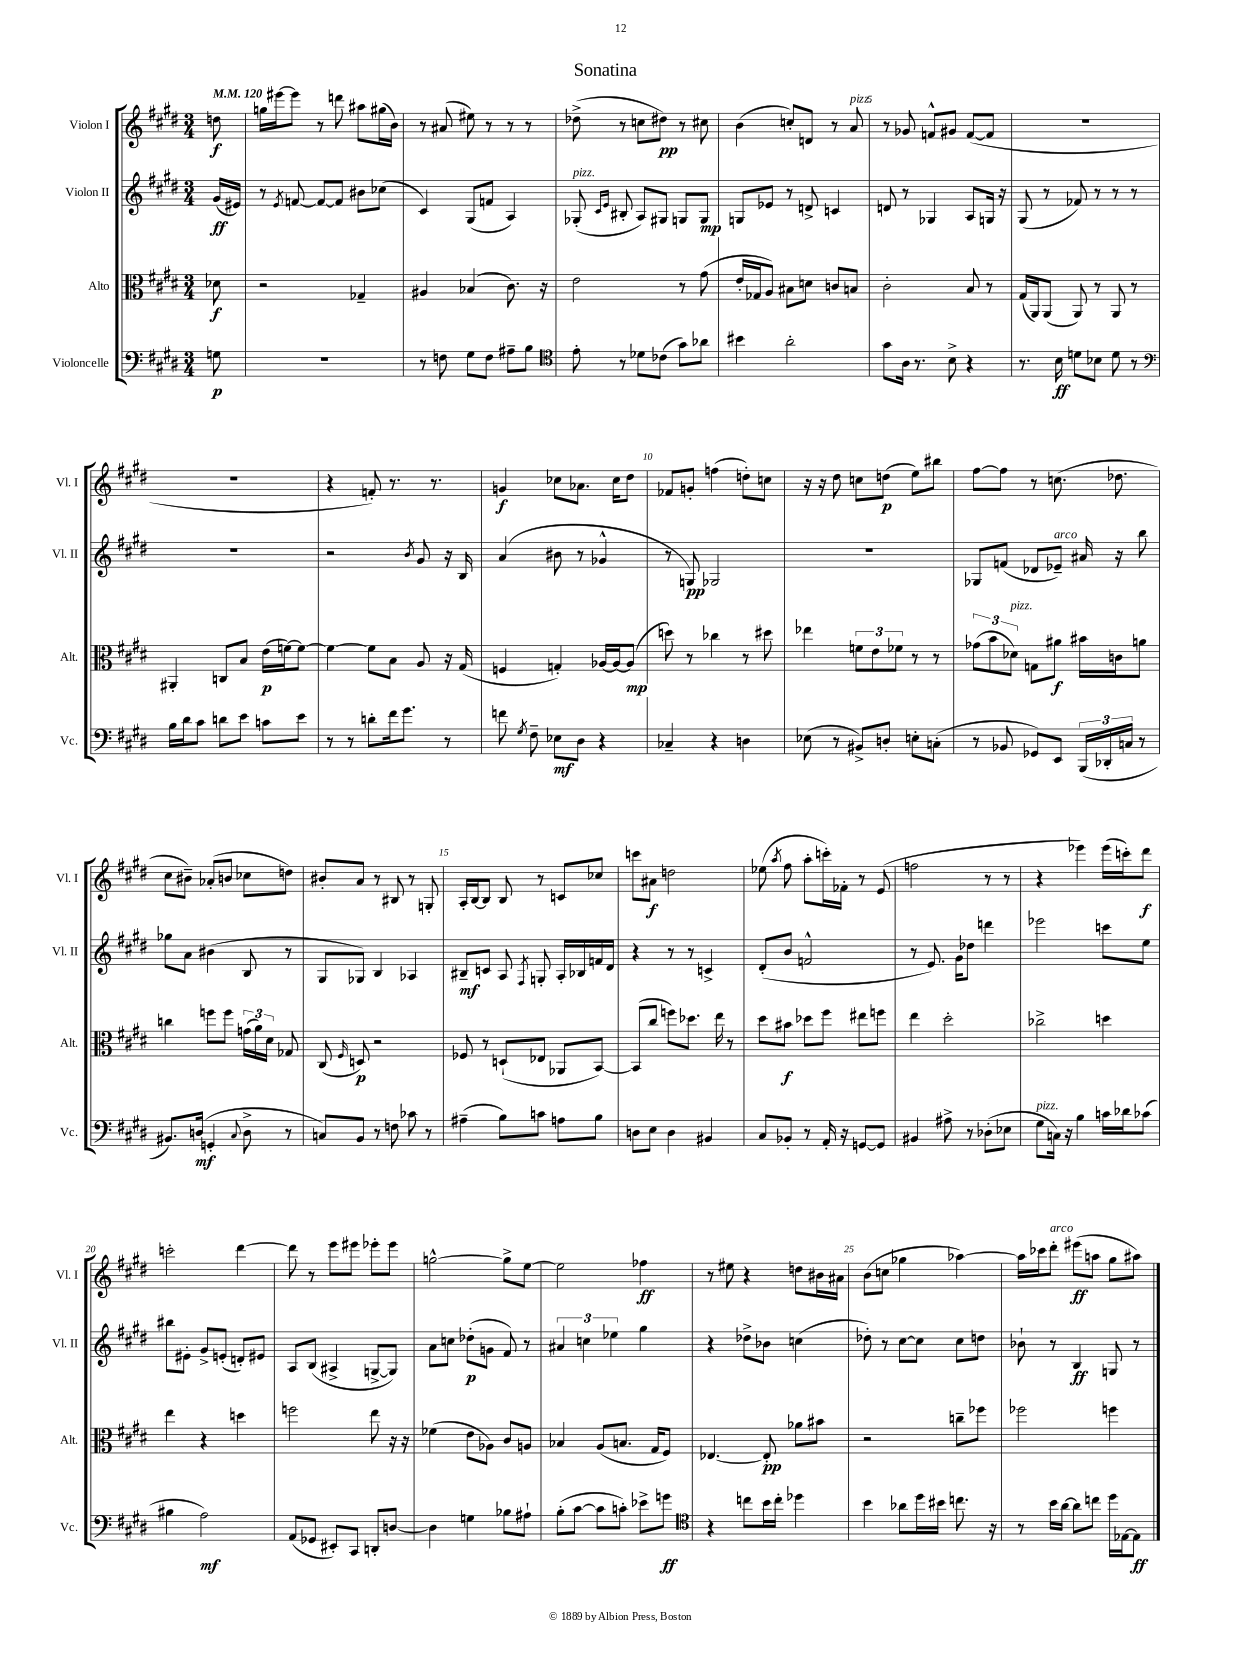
\header { title = "Sonatina" }
<<
\new StaffGroup <<
\new Staff = "s0" \with { instrumentName = "Violon I" shortInstrumentName = "Vl. I" } {
    \clef treble \key e \major \numericTimeSignature \time 3/4 \partial 8 \tempo 4 = 120
    \autoBeamOff d''8\f |
    g''16[ eis'''16~ eis'''8] r8 d'''8 ais''8[ gis''16( b'16]) |
    r8 ais'8( eis''8) r8 r8 r8 |
    des''8->( r8 c''8[ dis''8]\pp) r8 cis''8 |
    b'4( c''8[-.) d'8] r8 a'8^\markup { \italic "pizz." } |
    r8 ges'8 f'8[-^ gis'8] f'8[~( f'8] |
    R2. |
    R2. |
    r4 f'8-.) r8. r8. |
    g'4\f ces''8[ aes'8.] ces''16[ dis''8] |
    fes'8[ g'8]-. f''4( d''8[-.) c''8] |
    r16 r16 dis''8 c''8[ d''8]\p( e''8[) bis''8] |
    fis''8[~ fis''8] r8 c''8.( des''8. |
    cis''8[ bis'8]--) aes'8[-.( b'8] ces''8[ d''8]) |
    bis'8[-. a'8] r8 bis8 r8 g8-. |
    a16[-. b16~ b8] b8 r8 c'8[ ces''8] |
    c'''8[ ais'8]\f d''2 |
    ees''8( \acciaccatura { a''8 } fis''8 a''8[-. c'''16-.) fes'16]-. r8 e'8( |
    f''2 r8 r8 |
    r4 ees'''4) ees'''16[( c'''16-.) dis'''8]\f |
    c'''2-. dis'''4~ |
    dis'''8 r8 e'''8[ eis'''8] ees'''8[-. ees'''8] |
    g''2~-^ g''8[-> e''8]~ |
    e''2 fes''4\ff |
    r8 eis''8 r4 d''8[ bis'16 ais'16] |
    b'8[( c''8] ges''4 aes''4~) |
    aes''16[ ces'''16 dis'''8]-.^\markup { \italic "arco" } eis'''8[\ff( a''8] gis''8[ ais''8]) \bar "|." |
}
\new Staff = "s1" \with { instrumentName = "Violon II" shortInstrumentName = "Vl. II" } {
    \clef treble \key e \major \numericTimeSignature \time 3/4 \partial 8
    \autoBeamOff gis'16[\ff( eis'16]) |
    r8 \acciaccatura { e'8 } f'8~ f'8[~ f'8] bis'8[ ces''8]( |
    cis'4) gis8[( f'8] a4) |
    ges8-.^\markup { \italic "pizz." }( \grace { cis'16[ e'16] } bis8-. a8[) gis8] g8[ g8]\mp |
    g8[ ees'8] r8 d'8-> c'4 |
    d'8 r8 ges4 a8[ g16] r16 |
    gis8( r8 fes'8) r8 r8 r8 |
    R2. |
    r2 \acciaccatura { b'8 } gis'8 r16 b16 |
    a'4( bis'8 r8 ges'4-^ |
    r8 g8\pp) ges2 |
    R2. |
    ges8[ f'8]( des'8[ ees'8]--^\markup { \italic "arco" }) ais'16 r16 b''8 |
    ges''8[ a'8] bis'4( b8 r8 |
    gis8[ ges8]) b4 aes4 |
    bis8[--\mf c'8] a8 \acciaccatura { fis8 } g8-. a16[-. bes16 f'16 dis'16] |
    r4 r8 r8 c'4-> |
    dis'8[-.( b'8] f'2-^ |
    r8 e'8.) gis'16[ des''8] d'''4 |
    ees'''2 c'''8[ e''8] |
    bis''8[ eis'8]-. gis'8[-> e'8]-.( d'8[-.) eis'8] |
    a8[ b8]( ais4-> g8[~-> g8]) |
    a'8[ c''8] des''8[-.\p( g'8] fis'8) r8 |
    \tuplet 3/2 { ais'4 c''4 ees''4 } gis''4 |
    r4 des''8[-> bes'8] c''4( |
    des''8-.) r8 cis''8[~ cis''8] cis''8[ d''8] |
    bes'8-! r8 b4\ff g8 r8 \bar "|." |
}
\new Staff = "s2" \with { instrumentName = "Alto" shortInstrumentName = "Alt." } {
    \clef alto \key e \major \numericTimeSignature \time 3/4 \partial 8
    \autoBeamOff des'8\f |
    r2 ges4-- |
    ais4 bes4( cis'8.) r16 |
    e'2 r8 gis'8( |
    e'16[-. ges16 a8]) bis8[ d'8] c'8[ b8] |
    cis'2-. b8 r8 |
    gis16[( a,16) a,8]( a,8) r8 a,8 r8 |
    ais,4-. c8[ b8] e'16[\p( f'16~) f'8]~ |
    f'4~ f'8[ b8] a8 r16 gis16( |
    f4 g4-.) aes16[~ aes16~ aes8]\mp( |
    d''8) r8 ces''4 r8 dis''8 |
    ees''4 \tuplet 3/2 { f'8[ e'8 fes'8] } r8 r8 |
    \tuplet 3/2 { ges'8[( b'8 des'8]^\markup { \italic "pizz." }) } g8[ ais'8]\f bis'16[ c'16 a'8] |
    c''4 f''8[ f''8] \tuplet 3/2 { g'16[( a'16) dis'16] } ges8 |
    cis8( \grace { fis16 } d8\p) r2 |
    fes8 r8 d8[-!( ees8] aes,8[ b,8]~) |
    b,8[( cis''8] f''8[) des''8.] e''16 r8 |
    dis''8[ bis'8]\f des''8[ fis''8] eis''8[ f''8] |
    e''4 dis''2-. |
    ces''2-> d''4 |
    e''4 r4 d''4 |
    f''2 e''8 r16 r16 |
    fes'4( e'8[ aes8]) cis'8[ a8] |
    bes4 a8[( b8.] gis16[ fis8]) |
    ees4.~ ees8-.\pp aes'8[ bis'8] |
    r2 c''8[-- fes''8] |
    fes''2 f''4 \bar "|." |
}
\new Staff = "s3" \with { instrumentName = "Violoncelle" shortInstrumentName = "Vc." } {
    \clef bass \key e \major \numericTimeSignature \time 3/4 \partial 8
    \autoBeamOff g8\p |
    R2. |
    r8 f8 gis8[ f8] ais8[-- b8] |
    \clef tenor e'8-. r8 des'8[ ces'8]( gis'8[) aes'8] |
    bis'4 a'2-. |
    gis'8[ a16] r8. b8-> r4 |
    r8. b16\ff d'8[ bes8] d'8 r8 |
    \clef bass b16[ dis'16 cis'8] d'8[ e'8] c'8[ e'8] |
    r8 r8 d'8[-. fis'16 gis'8.] r8 |
    f'8 \acciaccatura { gis8 } fis8-- ees8[\mf dis8] r4 |
    ces4-- r4 d4 |
    ees8( r8 bis,8[->) d8]-. e8[-. c8]-.( |
    r8 bes,8 ges,8[) e,8] \tuplet 3/2 { b,,16[( des,16-. c16] } r8 |
    bis,8.[) d16]\mf( g,4-. \appoggiatura { cis8 } d8-> r8 |
    c8[) b,8] r8 f8 ces'8 r8 |
    ais4--( b8[) c'8] a8[ b8] |
    d8[ e8] d4 bis,4 |
    cis8[ bes,8]-. r8 a,16-. r16 g,8[~ g,8] |
    bis,4 ais8-> r8 des8[-.( ees8] |
    gis8[^\markup { \italic "pizz." } c16]) r16 b4 c'16[ des'16 ces'8]( |
    bis4 a2\mf) |
    a,8[( ges,8] eis,8[-.) cis,8] d,8[-. d8]~ |
    d4 g4 bes8[ ais8]-! |
    b8[-.( cis'8]~ cis'8[ c'8]-.) ees'8[-> g'8]\ff |
    \clef tenor r4 c''8[ b'16 c''16]-. des''4 |
    b'4 aes'8[ dis''16 bis'16] c''8. r16 |
    r8 b'16[ a'16]~ a'8[ c''8] dis''16[ ees16~ ees8]\ff \bar "|." |
}
>>
>>
\layout { \context { \Score \override BarNumber.break-visibility = ##(#f #t #t) barNumberVisibility = #(every-nth-bar-number-visible 5) } }
